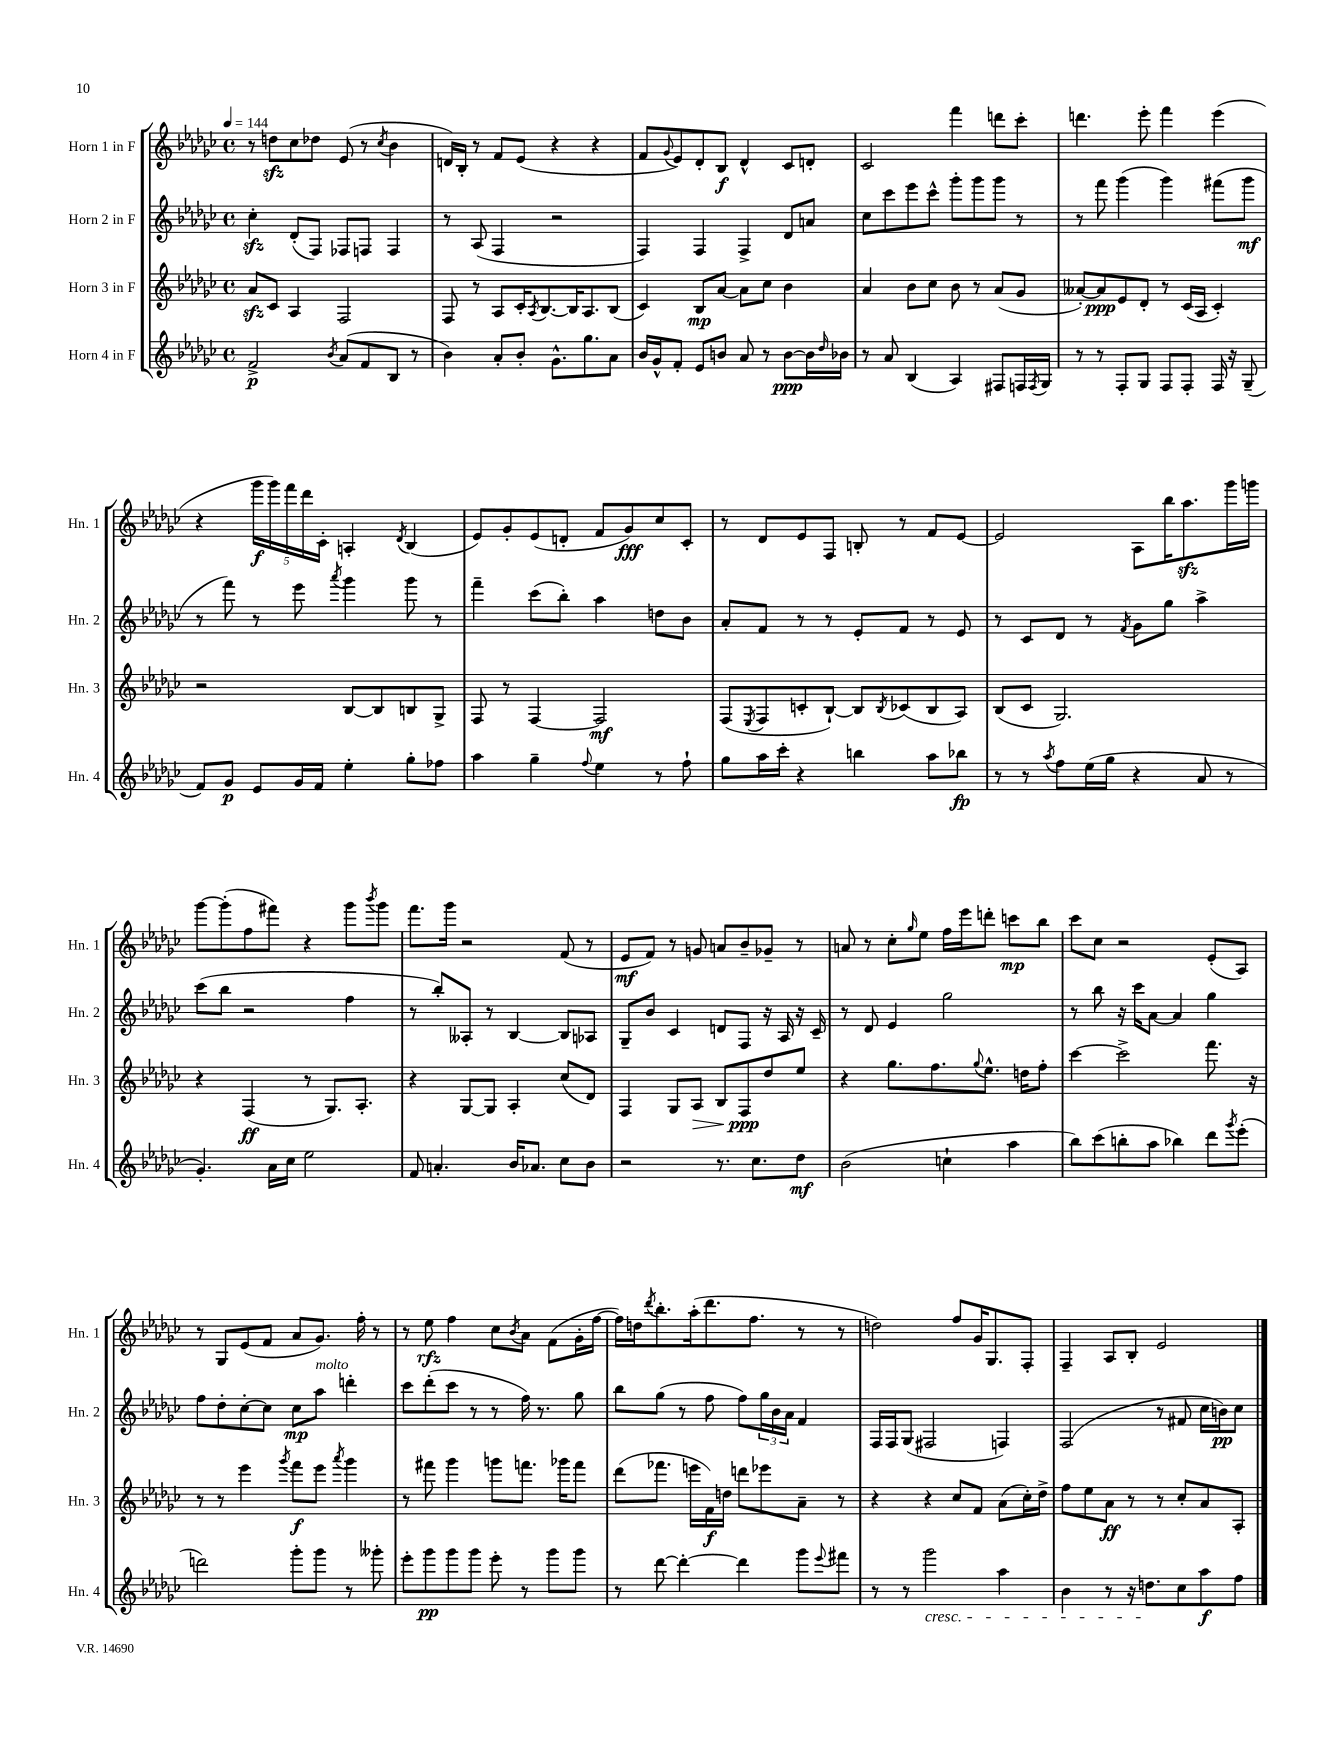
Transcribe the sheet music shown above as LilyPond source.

<<
\new StaffGroup <<
\new Staff = "s0" \with { instrumentName = "Horn 1 in F" shortInstrumentName = "Hn. 1" } {
    \clef treble \key ges \major \defaultTimeSignature \time 4/4 \tempo 4 = 144
    r8 d''8\sfz ces''8 des''8 ees'8( r8 \acciaccatura { ces''8 } bes'4 |
    d'16) bes16-. r8 f'8 ees'8( r4 r4 |
    f'8 \appoggiatura { ges'8 } ees'8) des'8-. bes8\f des'4-^ ces'8 d'8-. |
    ces'2 f'''4 d'''8 ces'''8-. |
    d'''4. ees'''8-. f'''4 ees'''4( |
    r4 \tuplet 5/4 { ges'''16\f ges'''16) f'''16 des'''16 ces'16-. } a4-. \acciaccatura { des'8 } bes4( |
    ees'8) ges'8-. ees'8( d'8-. f'8 ges'8\fff) ces''8 ces'8-. |
    r8 des'8 ees'8 f8 b8-. r8 f'8 ees'8~ |
    ees'2 aes8 bes''16 aes''8.\sfz ges'''16 g'''16 |
    ges'''8~ ges'''8-.( f''8 fis'''8) r4 ges'''8 \acciaccatura { bes'''8 } ges'''8 |
    f'''8. ges'''16 r2 f'8( r8 |
    ees'8\mf f'8) r8 g'8 a'8 bes'8-- ges'8-- r8 |
    a'8 r8 ces''8-. \grace { ges''16 } ees''8 f''16 ees'''16 d'''8-. c'''8\mp bes''8 |
    ces'''8 ces''8 r2 ees'8-.( aes8) |
    r8 ges8 ees'8( f'8 aes'8 ges'8.) f''16-. r8 |
    r8 ees''8\rfz f''4 ces''8 \acciaccatura { bes'8 } aes'8 f'8( ges'16-. f''16~ |
    f''16) d''16 \acciaccatura { des'''8 } bes''8.-. aes''16-.( des'''8. f''8. r8 r8 |
    d''2) f''8 ges'16 ges8. f8-. |
    f4-- aes8 bes8-. ees'2 \bar "|." |
}
\new Staff = "s1" \with { instrumentName = "Horn 2 in F" shortInstrumentName = "Hn. 2" } {
    \clef treble \key ges \major \defaultTimeSignature \time 4/4
    ces''4-.\sfz des'8-.( f8) fes8 f8 f4 |
    r8 aes8( f4 r2 |
    f4) f4 f4-> des'8 a'8 |
    ces''8 ces'''8 ees'''8 ces'''8-^ ges'''8-. ges'''8 ges'''8 r8 |
    r8 f'''8 ges'''4( ges'''4) fis'''8( ges'''8\mf |
    r8 f'''8) r8 ees'''8 \acciaccatura { aes'''8 } ges'''4 ges'''8 r8 |
    f'''4-- ces'''8( bes''8-.) aes''4 d''8 bes'8 |
    aes'8-. f'8 r8 r8 ees'8-. f'8 r8 ees'8 |
    r8 ces'8 des'8 r8 \acciaccatura { f'8 } ges'8 ges''8 aes''4-> |
    ces'''8( bes''8 r2 f''4 |
    r8 bes''8-.) aeses8-. r8 bes4~ bes8 aes8 |
    ges8-- bes'8 ces'4 d'8 f8 r16 aes16 r16 ces'16-- |
    r8 des'8 ees'4 ges''2 |
    r8 bes''8 r16 ces'''16 aes'8~ aes'4 ges''4 |
    f''8 des''8-. ces''8~-. ces''8 ces''8\mp aes''8^\markup { \italic "molto" } d'''4-. |
    ces'''8 des'''8-.( ces'''8 r8 r8 f''16) r8. ges''8 |
    bes''8 ges''8( r8 f''8 f''8) \tuplet 3/2 { ges''16 bes'16 aes'16 } f'4 |
    f16 f16 ges8( fis2 f4) |
    f2( r8 fis'8 ces''16 b'16\pp) ces''8 \bar "|." |
}
\new Staff = "s2" \with { instrumentName = "Horn 3 in F" shortInstrumentName = "Hn. 3" } {
    \clef treble \key ges \major \defaultTimeSignature \time 4/4
    aes'8\sfz ces'8 aes4 f2 |
    f8 r8 aes8 ces'16-. \acciaccatura { aes8 } bes8.~ bes16 aes8. bes8( |
    ces'4) bes8\mp aes'8~ aes'8 ces''8 bes'4 |
    aes'4 bes'8 ces''8 bes'8 r8 aes'8( ges'8 |
    aeses'8~-.) aeses'8\ppp ees'8 des'8-. r8 ces'16( aes16 ces'4-.) |
    r2 bes8~ bes8 b8 ges8-> |
    f8 r8 f4~ f2\mf |
    f8( \acciaccatura { ees8 } f8 c'8-. bes8~-!) bes8 \acciaccatura { bes8 } ces'8( bes8 aes8) |
    bes8( ces'8 ges2.) |
    r4 f4\ff( r8 ges8.) aes8.-. |
    r4 ges8~ ges8 aes4-. ces''8( des'8) |
    f4 ges8 aes8\> bes8 f8\ppp\! des''8 ees''8 |
    r4 ges''8. f''8. \appoggiatura { ges''8 } ees''8.-^ d''16 f''8-. |
    ces'''4~ ces'''2-> f'''8. r16 |
    r8 r8 ees'''4 \acciaccatura { ges'''8 } f'''8\f ees'''8 \acciaccatura { aes'''8 } ges'''4 |
    r8 fis'''8 ges'''4 g'''8 f'''8. ges'''16 f'''8 |
    des'''8( fes'''8. e'''16 f'16\f) d''16 d'''8 ees'''8 aes'8-- r8 |
    r4 r4 ces''8 f'8 aes'8( ces''16-.) des''16-> |
    f''8 ees''8 aes'8\ff r8 r8 ces''8-. aes'8 aes8-. \bar "|." |
}
\new Staff = "s3" \with { instrumentName = "Horn 4 in F" shortInstrumentName = "Hn. 4" } {
    \clef treble \key ges \major \defaultTimeSignature \time 4/4
    f'2->\p \acciaccatura { bes'8 } aes'8( f'8 bes8 r8 |
    bes'4) aes'8-. bes'8-. ges'8.-^ ges''8. aes'8 |
    bes'16 ges'16-^ f'8-. ees'8 b'8 aes'8 r8 b'8~\ppp b'16 \grace { des''16 } bes'16 |
    r8 aes'8 bes4( aes4) fis8 f16 \acciaccatura { f8 } ges16 |
    r8 r8 f8-. ges8 f8 f8-. f16 r16 ges8--( |
    f'8) ges'8\p ees'8 ges'16 f'16 ees''4-. ges''8-. fes''8 |
    aes''4 ges''4-- \appoggiatura { f''8 } ees''4 r8 f''8-! |
    ges''8 aes''16 ces'''16-. r4 b''4 aes''8 bes''8\fp |
    r8 r8 \acciaccatura { aes''8 } f''8 ees''16( ges''16 r4 aes'8 r8 |
    ges'4.-.) aes'16 ces''16 ees''2 |
    f'8 a'4.-. bes'16 aes'8. ces''8 bes'8 |
    r2 r8. ces''8. des''8\mf |
    bes'2( c''4-! aes''4 |
    bes''8) ces'''8( b''8-. aes''8 bes''4) des'''8 \acciaccatura { ges'''8 } ees'''8-.( |
    d'''2) ges'''8-. ges'''8 r8 geses'''8-. |
    ees'''8-. ges'''8\pp ges'''8 ges'''8 ees'''8-. r8 ges'''8 ges'''8 |
    r8 des'''8~ des'''4~-. des'''4 ges'''8 \appoggiatura { ees'''8 } fis'''8 |
    r8 r8 ges'''2\cresc aes''4 |
    bes'4 r8 r16 d''8.\! ces''8 aes''8\f f''8 \bar "|." |
}
>>
>>
\layout { \context { \Score \remove "Bar_number_engraver" } }
